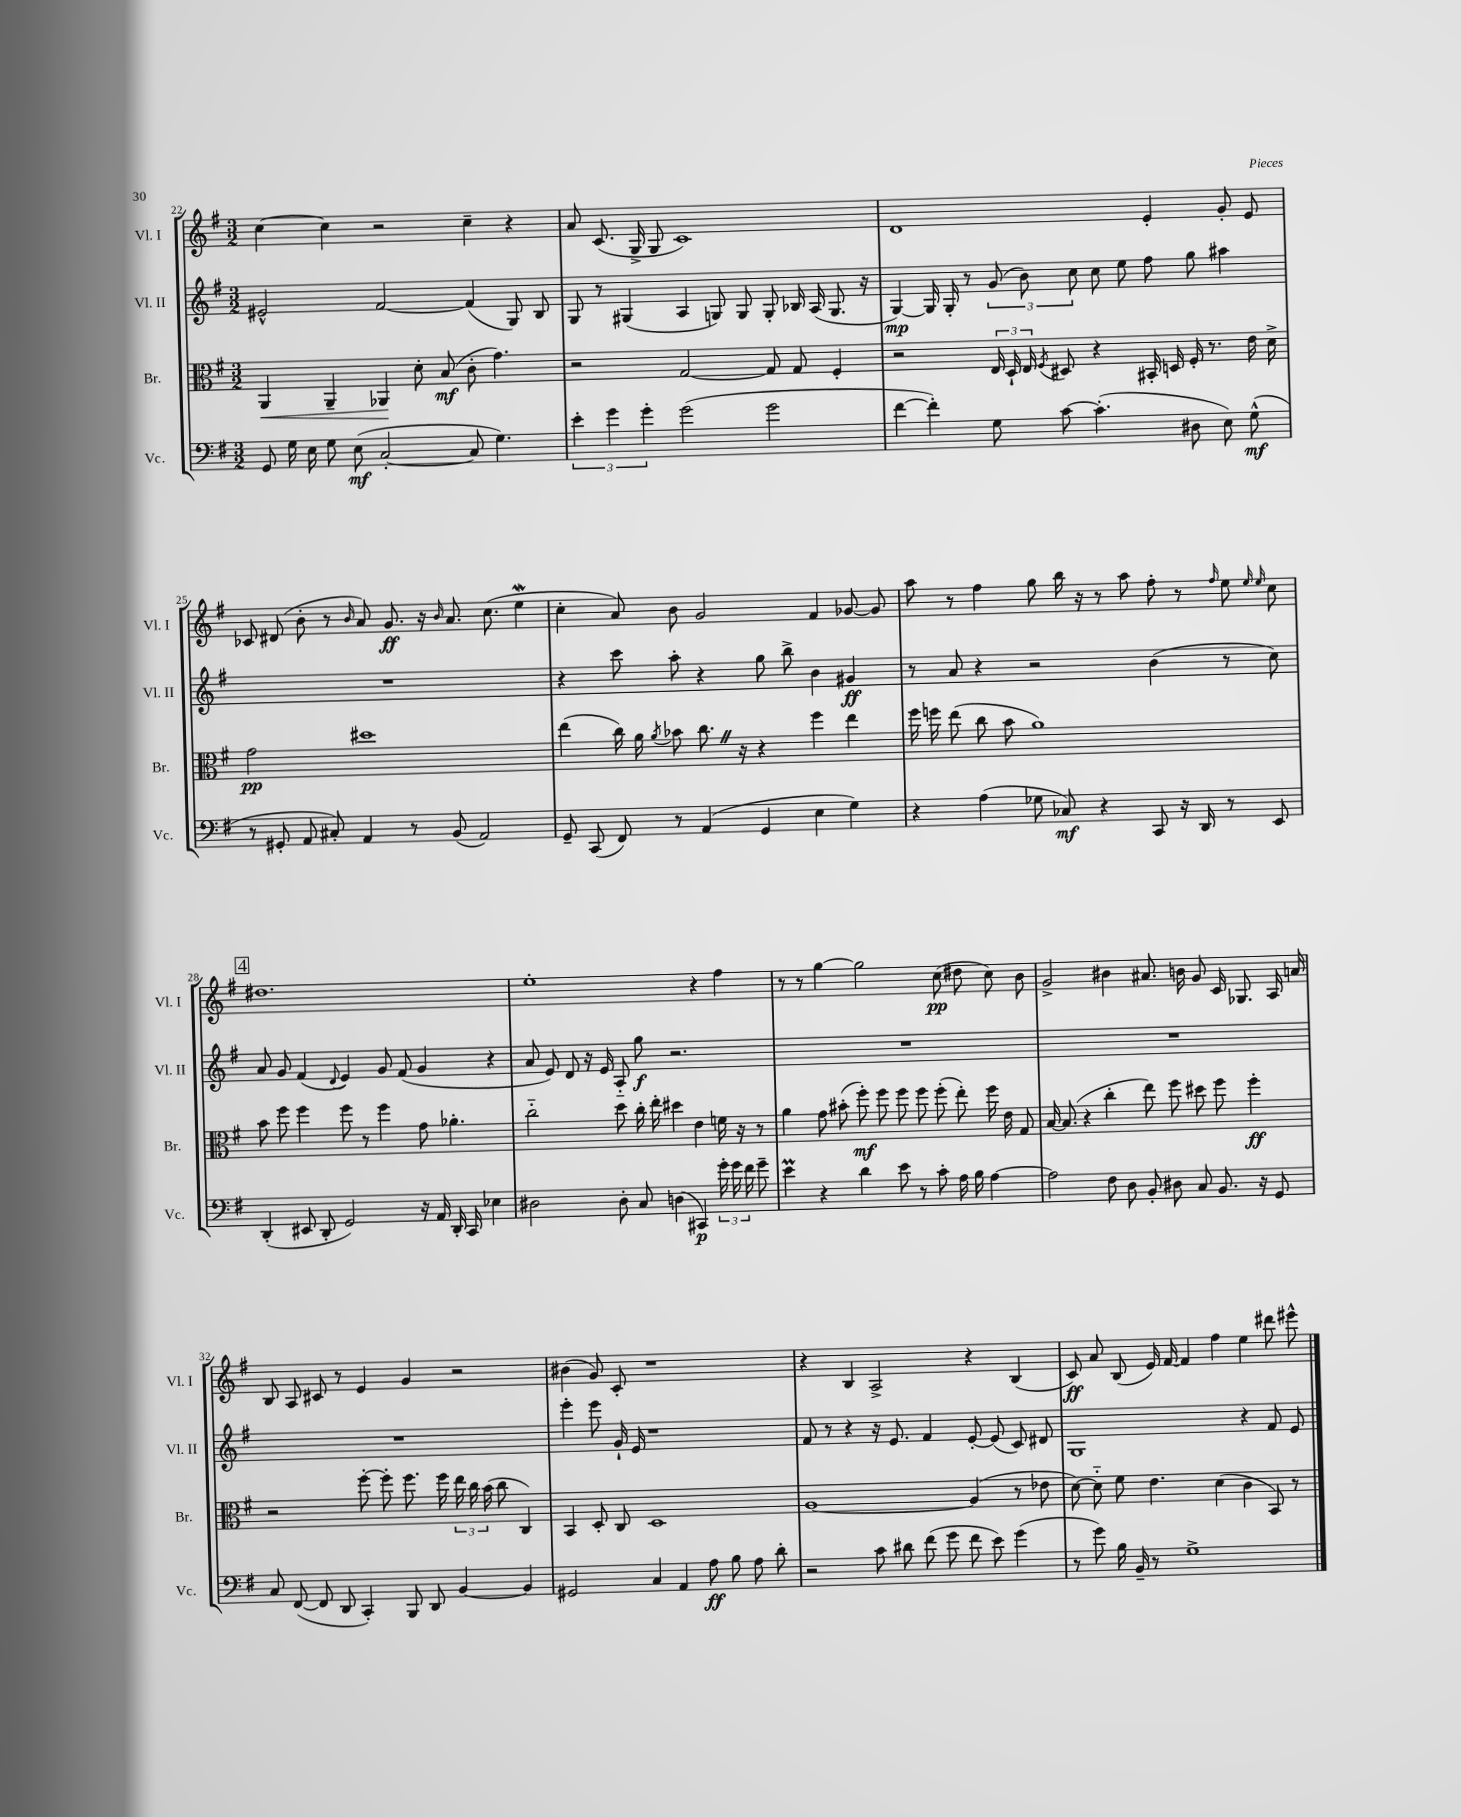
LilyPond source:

<<
\new StaffGroup <<
\new Staff = "s0" \with { instrumentName = "Vl. I" shortInstrumentName = "Vl. I" } {
    \clef treble \key g \major \numericTimeSignature \time 3/2
    \autoBeamOff c''4~ c''4 r2 c''4-- r4 |
    a'8 c'8.( g16-> g8 c'1) |
    d'1 e'4-. g'8-. e'8 |
    ces'8 dis'8( b'8-. r8 \grace { b'16 } a'8) g'8.\ff r16 \grace { b'16 } a'8. c''8.( e''4\mordent |
    c''4-. a'8) b'8 g'2 fis'4 ges'8~ ges'8 |
    a''8 r8 fis''4 g''8 b''16 r16 r8 a''8 fis''8-. r8 \grace { fis''16 } e''8 \grace { e''16 e''16 } c''8 |
    \mark \markup { \box "4" } dis''1. |
    e''1-. r4 fis''4 |
    r8 r8 g''4~ g''2 c''8\pp( dis''8 c''8) b'8 |
    g'2-> bis'4 ais'8. b'16 g'8 c'16 ges8. a16 a'16 |
    b8 a8 cis'8 r8 e'4 g'4 r2 |
    bis'4( g'8) c'8-. r1 |
    r4 b4 a2-> r4 b4( |
    c'8\ff) a'8 b8( e'16) fis'16~ fis'4 fis''4 e''4 dis'''8 eis'''8-^ \bar "|." |
}
\new Staff = "s1" \with { instrumentName = "Vl. II" shortInstrumentName = "Vl. II" } {
    \clef treble \key g \major \numericTimeSignature \time 3/2
    \autoBeamOff eis'2-^ fis'2~ fis'4( g8) b8 |
    g8 r8 gis4( a4 g8) g8 g8-. bes16 a16( g8. r16 |
    g4~\mp) g16 g16-. r8 \tuplet 3/2 { g'8( b'8) c''8 } c''8 e''8 fis''8 g''8 ais''4 |
    R1. |
    r4 c'''8 a''8-. r4 g''8 b''8-> b'4 gis'4\ff |
    r8 a'8 r4 r2 b'4( r8 c''8) |
    \mark \markup { \box "4" } a'8 g'8 fis'4( \appoggiatura { d'8 } e'4) g'8 fis'8( g'4 r4 |
    a'8 e'8) d'8 r16 e'16 a8-_ g''8\f r2. |
    R1. |
    R1. |
    R1. |
    e'''4-. e'''8 g'16-! e'16 r1 |
    fis'8 r8 r4 r16 e'8. fis'4 e'8~-. e'8( c'8) dis'8 |
    g1 r4 fis'8 e'8 \bar "|." |
}
\new Staff = "s2" \with { instrumentName = "Br." shortInstrumentName = "Br." } {
    \clef alto \key g \major \numericTimeSignature \time 3/2
    \autoBeamOff a,4\< a,4-- aes,4\! d'8-. b8\mf( c'8-. g'4.) |
    r2 g2~ g8 g8 fis4-. |
    r2 \tuplet 3/2 { e16 d16-! e16 } \acciaccatura { fis8 } dis8 r4 bis,16-. d16 fis16-. r8. e'16 d'16-> |
    g'2\pp dis''1 |
    e''4( c''16) a'16 \acciaccatura { a'8 } bes'8 c''8. \once \override BreathingSign.text = \markup { \musicglyph "scripts.caesura.straight" } \breathe r16 r4 fis''4 e''4 |
    fis''16 f''16 e''8( c''8 b'8 a'1) |
    \mark \markup { \box "4" } b'8 fis''8 fis''4 fis''8 r8 fis''4 g'8 aes'4.-. |
    c''2-_ d''8 c''16-. e''16-. dis''4 e'4 f'16 r16 r8 |
    a'4 g'8 bis'8-.( fis''8-.\mf) fis''8 fis''8 fis''8 fis''8-.( e''8-.) fis''16 e'16 g8 |
    b16~ b8.( r4 c''4-. e''8) fis''8 dis''8 fis''8 fis''4-.\ff |
    r2 fis''8~-. fis''8-. fis''8. fis''16 \tuplet 3/2 { e''16 c''16 b'16( } c''8 c4) |
    b,4 d8-. c8 d1 |
    a1~ a4( r8 ees'8 |
    d'8~) d'8-_ fis'8 e'4. d'4( c'4 b,8) r8 \bar "|." |
}
\new Staff = "s3" \with { instrumentName = "Vc." shortInstrumentName = "Vc." } {
    \clef bass \key g \major \numericTimeSignature \time 3/2
    \autoBeamOff g,8 g16 e16 g8 e8\mf( c2~-. c8 g4.) |
    \tuplet 3/2 { e'4-. g'4 g'4-. } g'2( g'2 |
    fis'4~ fis'4-.) g8 c'8~ c'4.-.( dis8 e8) g8-^\mf( |
    r8 gis,8-. a,8 cis8-.) a,4 r8 b,8( a,2) |
    g,8-- c,8( fis,8) r8 a,4( g,4 e4 g4) |
    r4 a4( ges8 ces8\mf) r4 c,8 r16 d,16 r8 e,8 |
    \mark \markup { \box "4" } d,4-.( eis,8 d,8-. g,2) r16 a,16 d,16-. c,16 ees4 |
    dis2 dis8-. c8 d4( cis,4\p) \tuplet 3/2 { g'16-. g'16 fis'16 } g'8-- |
    e'4\prall r4 d'4 e'8 r8 c'8-. a16 b16 a4~ |
    a2 fis8 d8 b,8-. dis8 c8 b,8. r16 g,8 |
    c8 fis,8~( fis,8 d,8 c,4-.) b,,8 d,8 b,4~ b,4 |
    gis,2 c4 a,4 a8\ff b8 a8 d'8-. |
    r2 c'8 dis'8 fis'8( g'8 fis'8 e'8) g'4( |
    r8 g'8) b16 b,16-- r8 g1-> \bar "|." |
}
>>
>>
\layout { \context { \Score currentBarNumber = #22 } }
